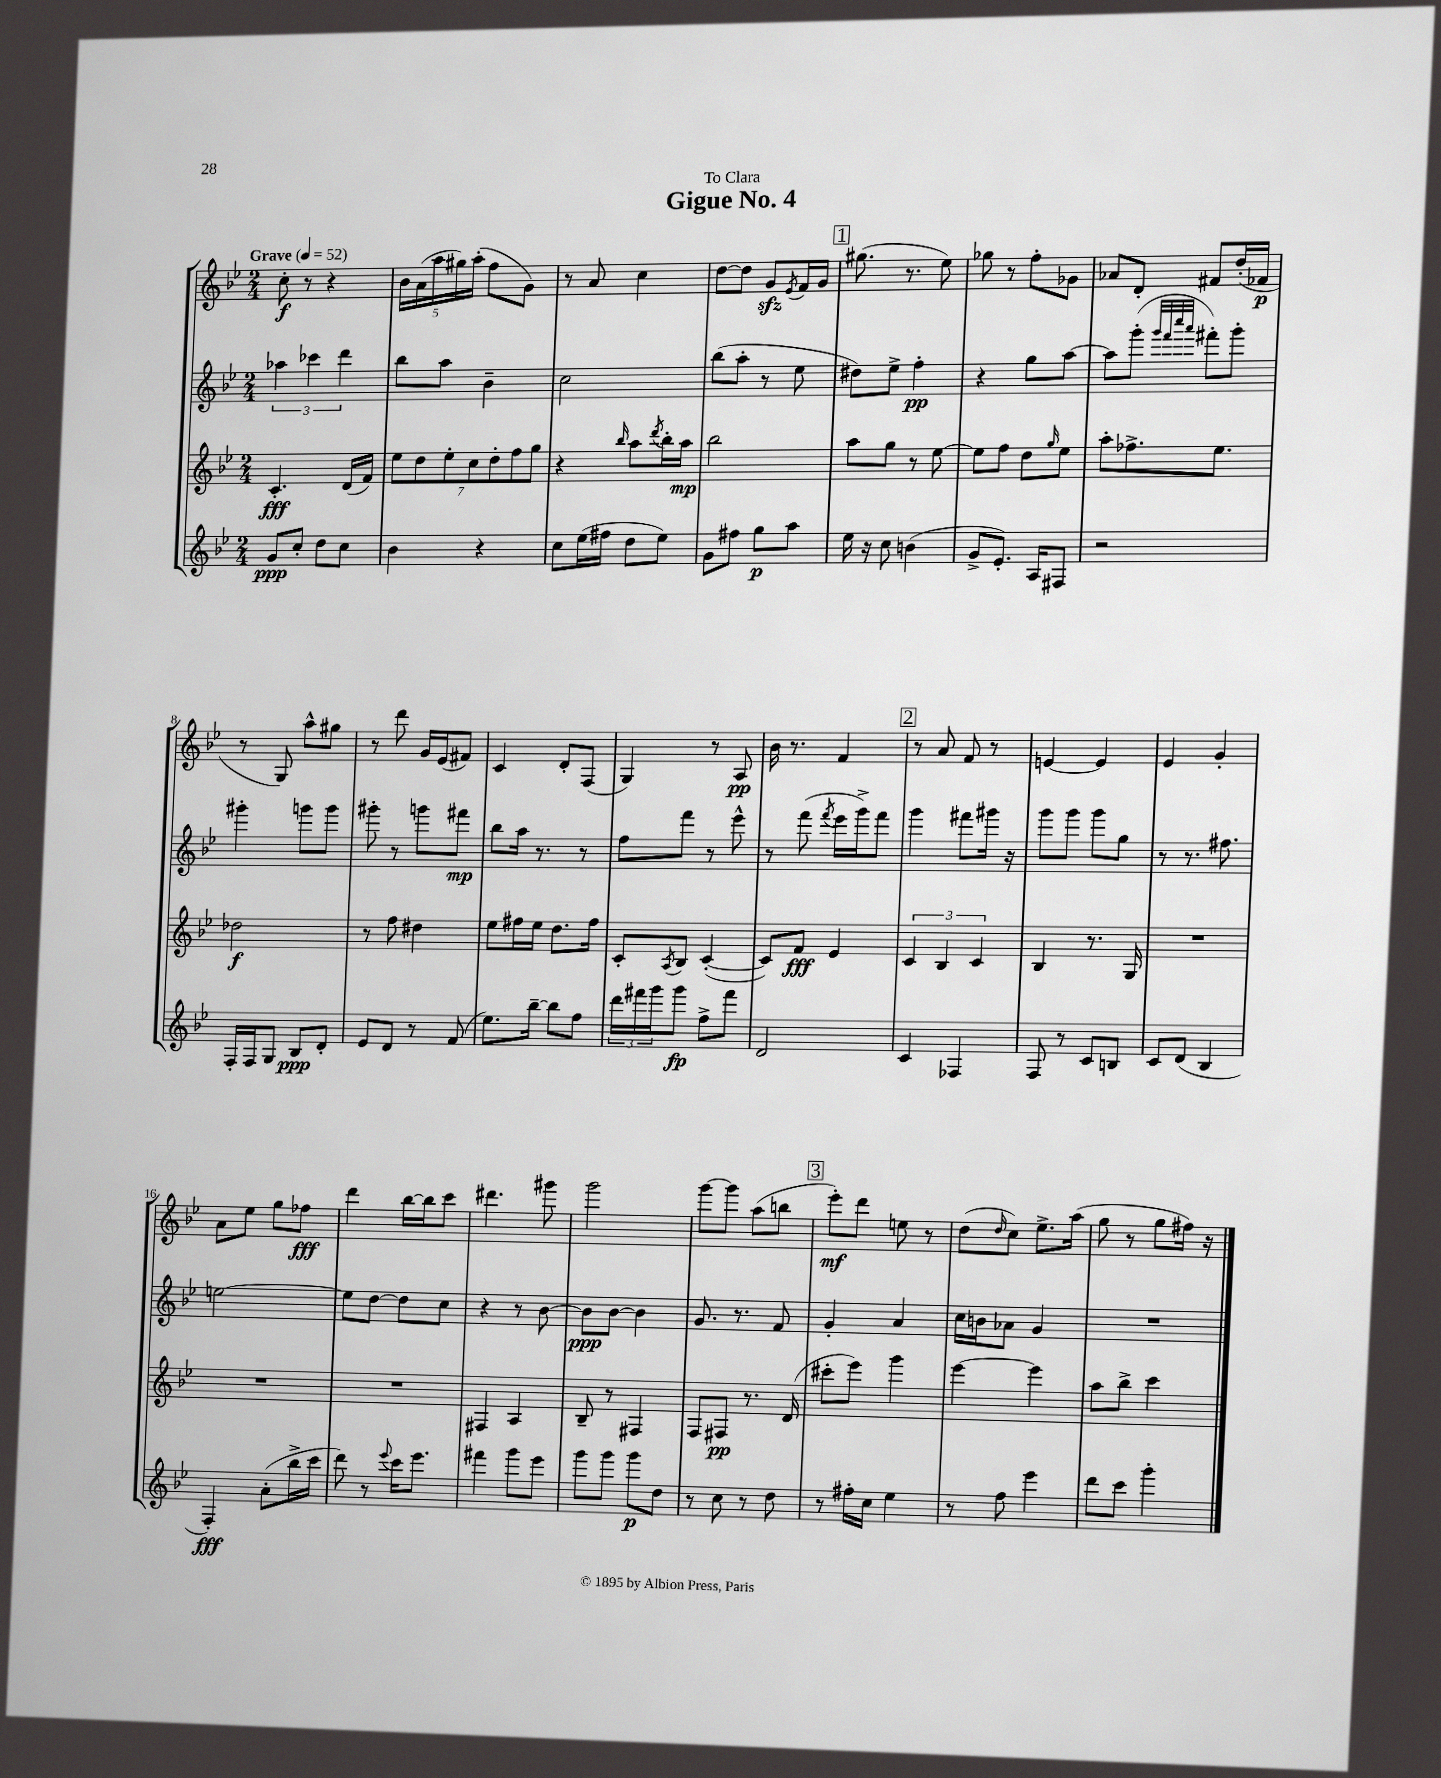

**kern	**kern	**kern	**kern
*staff4	*staff3	*staff2	*staff1
*clefG2	*clefG2	*clefG2	*clefG2
*k[b-e-]	*k[b-e-]	*k[b-e-]	*k[b-e-]
*M2/4	*M2/4	*M2/4	*M2/4
*MM52	*MM52	*MM52	*MM52
8g	4.c'	6aa-	8cc'
8cc'	.	.	8r
.	.	6ccc-	.
8dd	.	.	4r
.	.	6ddd	.
8cc	(16d	.	.
.	16f)	.	.
=	=	=	=
4b-	14ee-	8bb-	20b-
.	.	.	(20a
.	14dd	.	.
.	.	.	20aa
.	.	8aa	.
.	14ee-'	.	.
.	.	.	20gg#)
.	.	.	(20aa'
.	14cc	.	.
4r	.	4b-~	8ff
.	14dd'	.	.
.	14ff	.	.
.	.	.	8g)
.	14gg	.	.
=	=	=	=
8cc	4r	2cc	8r
(16ee-	.	.	8a
16ff#	.	.	.
.	16qqbb-	.	.
8dd	8aa	.	4cc
.	8qddd	.	.
8ee-)	16bb-'	.	.
.	16aa	.	.
=	=	=	=
8g	2bb-	(8bb-	[8dd
8ff#	.	8aa'	8dd]
8gg	.	8r	8g
.	.	.	8qe-
8aa	.	8ee-	16f
.	.	.	16g
=	=	=	=
16ee-	8aa	8dd#)	(8.gg#
16r	.	.	.
8cc	8gg	8ee-^	.
.	.	.	8.r
(4b	8r	4ff'	.
.	[8ee-	.	8ee-)
=	=	=	=
8g^	8ee-]	4r	8gg-
8.e-')	8ff	.	8r
.	8dd	8gg	8ff'
16A	.	.	.
.	16qqgg	.	.
8F#	8ee-	[8aa	8g-
=	=	=	=
2r	8aa'	8aa]	8a-
.	8.ff-^	(8ggg'	8d'
.	.	32qqggg	.
.	.	32qqfff	.
.	.	32qqcccc	.
.	.	32qqaaa	.
.	.	8fff#')	8f#
.	8.ee-	.	.
.	.	8ggg'	(16dd'
.	.	.	16f-
=	=	=	=
16F'	2dd-	4ggg#'	8r
16F	.	.	.
8G	.	.	8G)
8B-	.	8ggg	8aa^^
8d'	.	8ggg	8gg#
=	=	=	=
8e-	8r	8ggg#'	8r
8d	8ff	8r	8ddd
8r	4dd#	8ggg	16g
.	.	.	(16e-
(8f	.	8fff#	8f#)
=	=	=	=
8.ee-)	8ee-	8bb-	4c
.	16ff#	16aa	.
[16bb-~	16ee-	8.r	.
8bb-]	8.dd	.	8d'
8ff	.	8r	(8F
.	16ff#	.	.
=	=	=	=
24ddd	8c'	8ff	4G)
24fff#	.	.	.
24ggg	.	.	.
.	8qA	.	.
8ggg	8B-	8fff	.
8ff^	([4c'	8r	8r
8fff#	.	8eee-^^	8A
=	=	=	=
2d	8c])	8r	16b-
.	.	.	8.r
.	8f	(8fff	.
.	.	8qfff	.
.	4e-	16eee-	4f
.	.	16ggg^)	.
.	.	8fff	.
=	=	=	=
4c	6c	4ggg	8r
.	.	.	8a
.	6B-	.	.
4F-	.	8fff#	8f
.	6c	.	.
.	.	16ggg#	8r
.	.	16r	.
=	=	=	=
8F	4B-	8ggg	[4e
8r	.	8ggg	.
8c	8.r	8ggg	4e]
8B	.	8gg	.
.	16G	.	.
=	=	=	=
8c	2r	8r	4e-
(8d	.	8.r	.
4B-	.	.	4g'
.	.	8.ff#	.
=	=	=	=
4F')	2r	[2ee	8a
.	.	.	8ee-
(8a'	.	.	8gg
16bb-^	.	.	8ff-
16ccc	.	.	.
=	=	=	=
8ddd)	2r	8ee]	4ddd
8r	.	[8dd	.
8qqeee-	.	.	.
16ccc	.	8dd]	[16bb-
8.eee-	.	.	16bb-]
.	.	8cc	8ccc
=	=	=	=
4fff#	4F#	4r	4.ddd#
8ggg	4A	8r	.
8eee-	.	[8b-	8ggg#
=	=	=	=
8ggg	8B-~	8b-]	2ggg
8ggg	8r	[8b-	.
8ggg	4F#	4b-]	.
8dd	.	.	.
=	=	=	=
8r	8F	8.g	[8ggg
8cc	8F#	.	8ggg]
.	.	8.r	.
8r	8.r	.	(8aa
8dd	.	8f	8bb
.	(16d	.	.
=	=	=	=
8r	8ccc#'	4g'	8eee-')
16ff#'	8eee-)	.	8ddd
16cc	.	.	.
4ee-	4ggg	4a	8ee
.	.	.	8r
=	=	=	=
8r	[4eee-	16cc	(8dd
.	.	16b	.
.	.	.	16qqdd
8ff	.	8a-	8cc)
4eee-	4eee-]	4g	8.ee-^
.	.	.	(16aa
=	=	=	=
8ddd	8aa	2r	8gg
8ccc	8bb-^	.	8r
4ggg'	4ccc	.	8gg
.	.	.	16ff#)
.	.	.	16r
==	==	==	==
*-	*-	*-	*-
